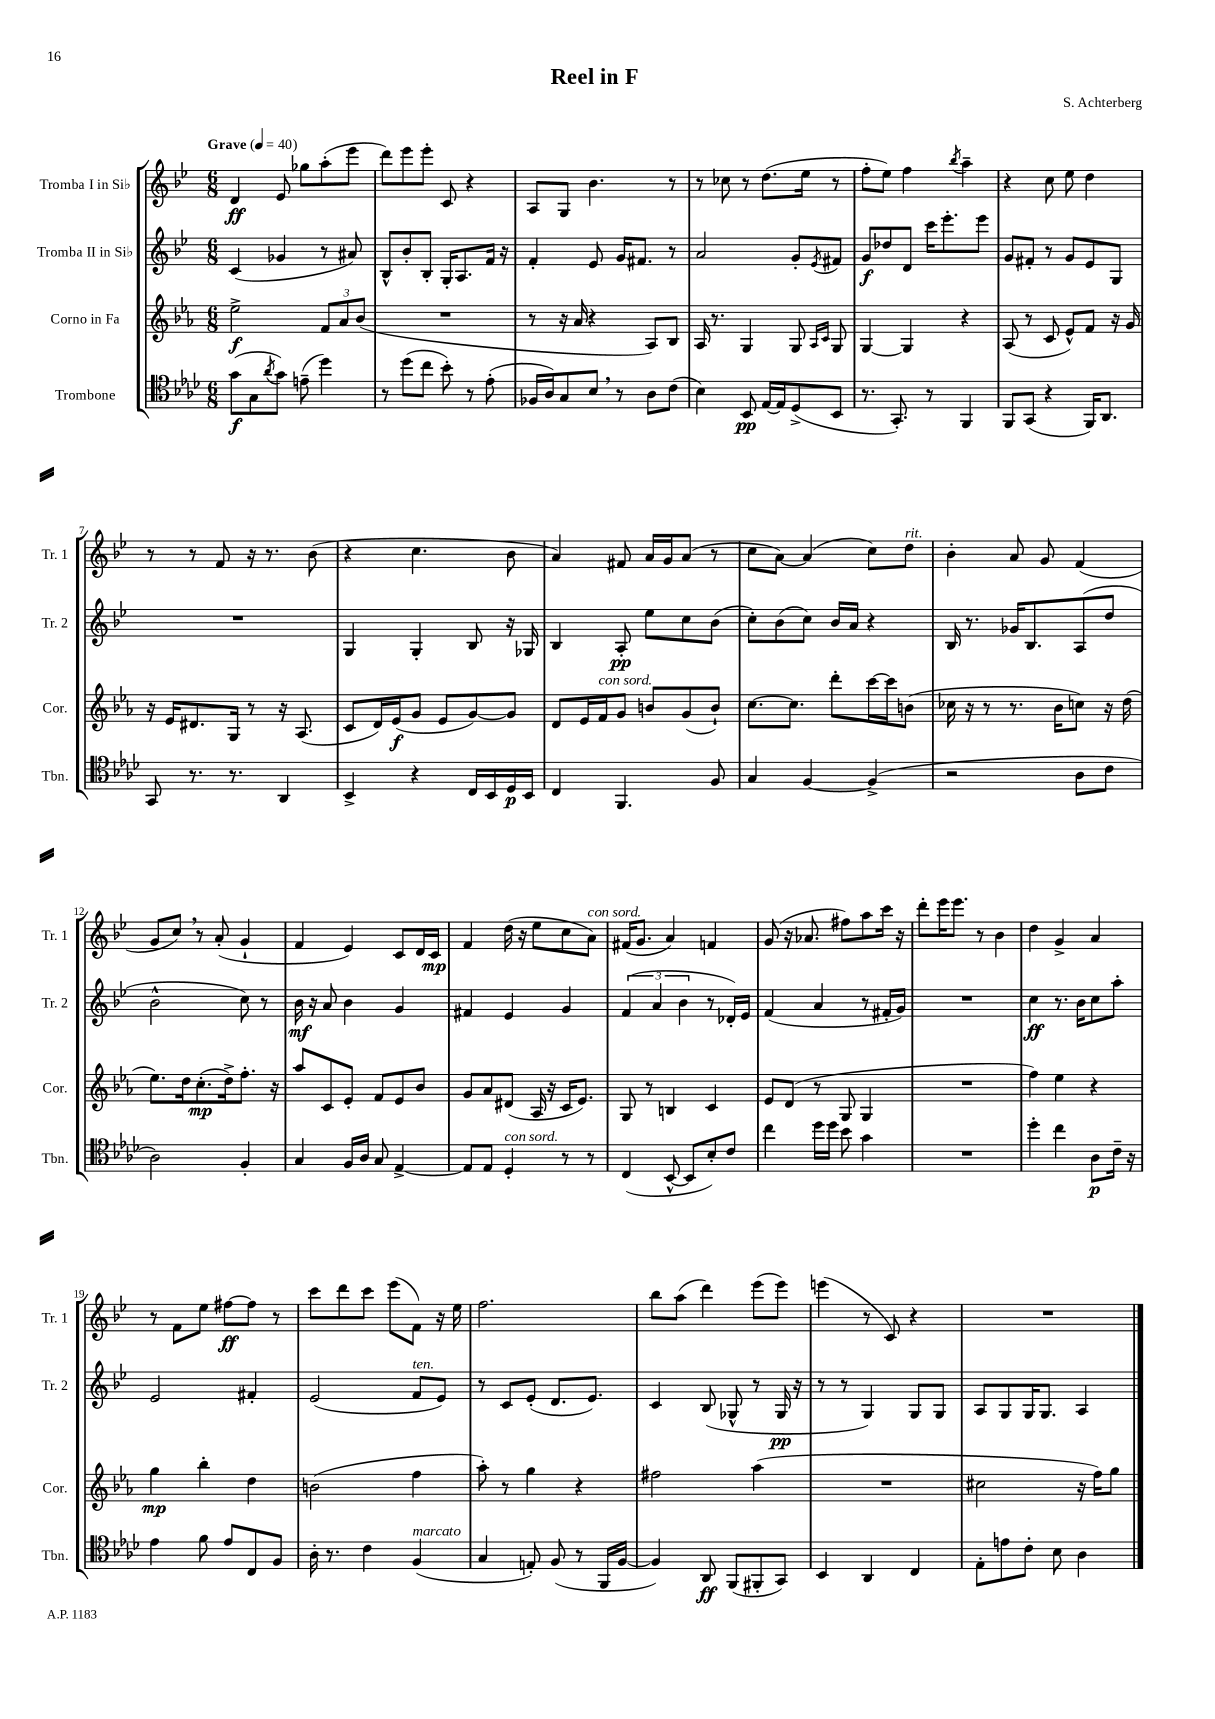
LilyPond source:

\header { title = "Reel in F" composer = "S. Achterberg" }
<<
\new StaffGroup <<
\new Staff = "s0" \with { instrumentName = "Tromba I in Sib" shortInstrumentName = "Tr. 1" } {
    \clef treble \key bes \major \numericTimeSignature \time 6/8 \tempo "Grave" 4 = 40
    d'4\ff ees'8 ges''8 a''8-.( ees'''8 |
    d'''8) ees'''8 ees'''8-. c'8 r4 |
    a8 g8 bes'4. r8 |
    r8 ces''8 r8 d''8.( ees''16 r8 |
    f''8-. ees''8) f''4 \acciaccatura { bes''8 } a''4-- |
    r4 c''8 ees''8 d''4 |
    r8 r8 f'8 r16 r8. bes'8( |
    r4 c''4. bes'8 |
    a'4) fis'8 a'16 g'16 a'8( r8 |
    c''8 a'8~) a'4( c''8) d''8^\markup { \italic "rit." } |
    bes'4-. a'8 g'8 f'4( |
    g'8 c''8) \breathe r8 a'8-.( g'4-! |
    f'4 ees'4) c'8 d'16 c'16\mp |
    f'4 d''16( r16 ees''8 c''8 a'8^\markup { \italic "con sord." }) |
    fis'16( g'8. a'4) f'4 |
    g'8( r16 aes'8. fis''8) a''8 c'''16 r16 |
    d'''8-. ees'''16 ees'''8. r8 bes'4 |
    d''4 g'4-> a'4 |
    r8 f'8 ees''8 fis''8~\ff fis''8 r8 |
    c'''8 d'''8 c'''8 ees'''8( f'8) r16 ees''16 |
    f''2. |
    bes''8 a''8( d'''4) ees'''8( ees'''8) |
    e'''4( r8 c'8) r4 |
    R2. \bar "|." |
}
\new Staff = "s1" \with { instrumentName = "Tromba II in Sib" shortInstrumentName = "Tr. 2" } {
    \clef treble \key bes \major \numericTimeSignature \time 6/8
    c'4( ges'4 r8 ais'8) |
    bes8-^ bes'8-. bes8-. g16-. a8. f'16 r16 |
    f'4-. ees'8 g'16 fis'8. r8 |
    a'2 g'8-. \acciaccatura { ees'8 } fis'8 |
    g'8\f des''8 d'8 c'''16 ees'''8.-. ees'''8 |
    g'8 fis'8-. r8 g'8 ees'8 g8 |
    R2. |
    g4 g4-. bes8 r16 ges16 |
    bes4 a8-.\pp ees''8 c''8 bes'8( |
    c''8-.) bes'8( c''8) bes'16 a'16 r4 |
    bes16 r8. ges'16 bes8. a8( d''8 |
    bes'2-^ c''8) r8 |
    bes'16\mf r16 a'8 bes'4 g'4 |
    fis'4 ees'4 g'4 |
    \tuplet 3/2 { f'4( a'4 bes'4 } r8 des'16-.) ees'16 |
    f'4( a'4 r8 fis'16-. g'16) |
    R2. |
    c''4\ff r8. bes'16 c''8 a''8-. |
    ees'2 fis'4-. |
    ees'2( f'8^\markup { \italic "ten." } ees'8) |
    r8 c'8 ees'8-.( d'8. ees'8.) |
    c'4 bes8( ges8-^ r8 ges16\pp r16 |
    r8 r8 g4) g8 g8 |
    a8 g8 g16 g8. a4 \bar "|." |
}
\new Staff = "s2" \with { instrumentName = "Corno in Fa" shortInstrumentName = "Cor." } {
    \clef treble \key ees \major \numericTimeSignature \time 6/8
    ees''2->\f \tuplet 3/2 { f'8 aes'8 bes'8( } |
    R2. |
    r8 r16 aes'16 r4 aes8) bes8 |
    aes16 r8. g4 g8 \grace { aes16 c'16 } g8 |
    g4~ g4 r4 |
    aes8( r8 c'8 ees'8-^) f'8 r16 g'16 |
    r16 ees'16 dis'8. g16 r8 r16 aes8.( |
    c'8 d'16) ees'16\f( g'8 ees'8 g'8~) g'8 |
    d'8 ees'16 f'16^\markup { \italic "con sord." } g'8 b'8 g'8( b'8-!) |
    c''8.~ c''8. d'''8-. c'''16~ c'''16 b'8( |
    ces''16 r16 r8 r8. bes'16 c''8) r16 d''16( |
    ees''8.) d''16 c''8.-.\mp( d''16->) f''8.-. r16 |
    aes''8 c'8 ees'8-. f'8 ees'8 bes'8 |
    g'8 aes'8 dis'8( aes16 r16 c'16 ees'8.) |
    g8 r8 b4 c'4 |
    ees'8 d'8( r8 g8 g4 |
    R2. |
    f''4) ees''4 r4 |
    g''4\mp bes''4-. d''4 |
    b'2( f''4 |
    aes''8-.) r8 g''4 r4 |
    fis''2 aes''4( |
    R2. |
    cis''2 r16 f''16) g''8 \bar "|." |
}
\new Staff = "s3" \with { instrumentName = "Trombone" shortInstrumentName = "Tbn." } {
    \clef tenor \key aes \major \numericTimeSignature \time 6/8
    g'8\f( g8 \acciaccatura { aes'8 } g'8) e'8--( des''4) |
    r8 des''8( c''8 bes'8-.) r8 ees'8-.( |
    fes16 aes16) g8 bes8 \breathe r8 aes8 c'8( |
    bes4) bes,8\pp ees16~ ees16 des8->( bes,8 |
    r8. g,8.-.) r8 f,4 |
    f,8 g,8( r4 f,16) aes,8. |
    g,8 r8. r8. aes,4 |
    bes,4-> r4 c16 bes,16 des16\p bes,16 |
    c4 f,4. f8 |
    g4 f4~ f4->( |
    r2 aes8 c'8 |
    aes2) f4-. |
    g4 f16 aes16 g8 ees4~-> |
    ees8 ees8 des4-.^\markup { \italic "con sord." } r8 r8 |
    c4( bes,8~-^ bes,8 bes8-.) c'8 |
    c''4 des''16 des''16 bes'8 g'4 |
    R2. |
    des''4-. c''4 aes8\p c'16-- r16 |
    ees'4 f'8 ees'8 c8 f8 |
    aes16-. r8. c'4 f4^\markup { \italic "marcato" }( |
    g4 e8-.) f8( r8 f,16 f16~ |
    f4) aes,8\ff f,8( fis,8-. g,8) |
    bes,4 aes,4 c4 |
    ees8-. e'8 c'8-. bes8 aes4 \bar "|." |
}
>>
>>
